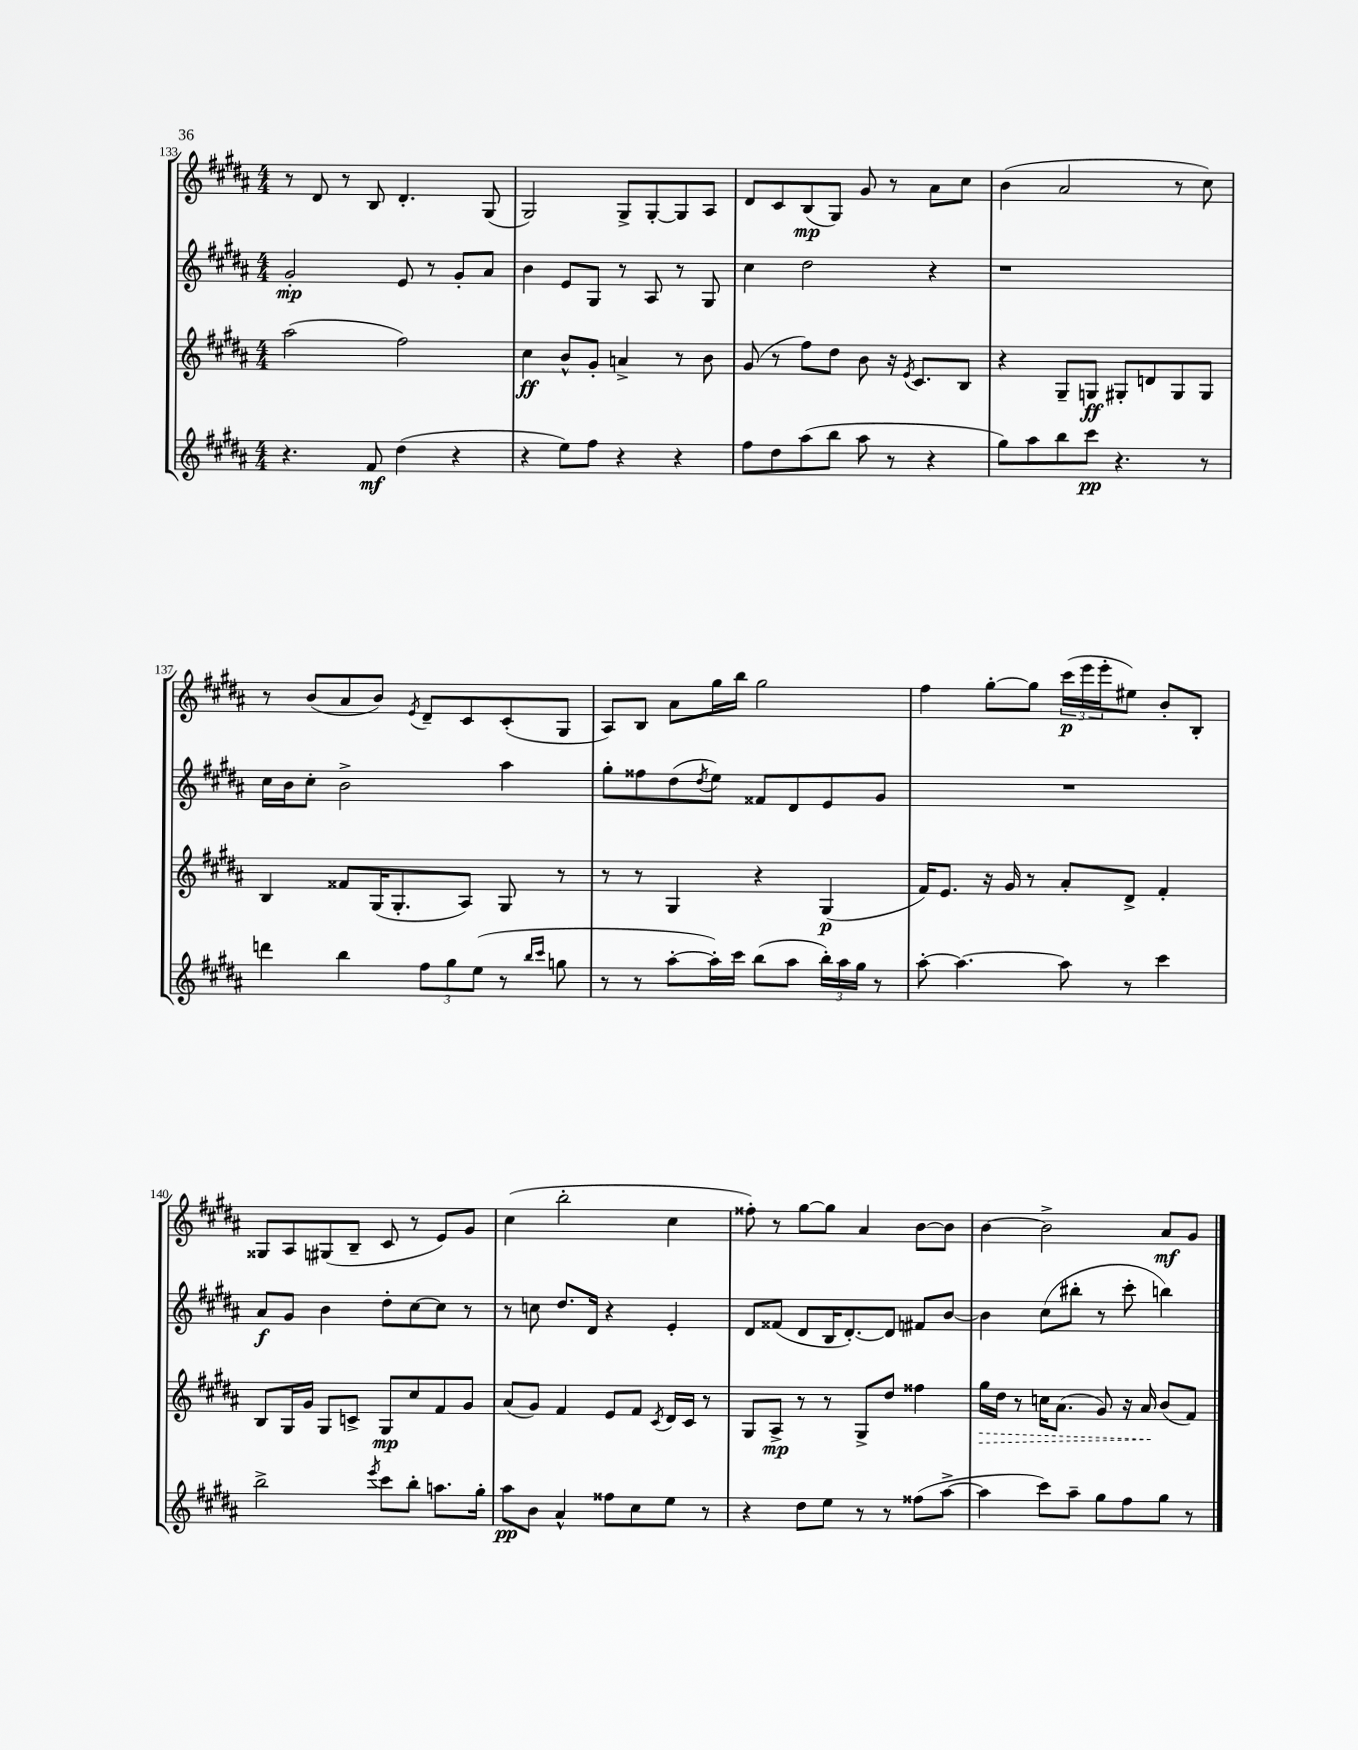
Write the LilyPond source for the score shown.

<<
\new StaffGroup <<
\new Staff = "s0" {
    \clef treble \key b \major \numericTimeSignature \time 4/4
    r8 dis'8 r8 b8 dis'4.-. gis8( |
    gis2) gis8-> gis8~-. gis8 ais8 |
    dis'8 cis'8 b8\mp( gis8) gis'8 r8 ais'8 cis''8 |
    b'4( ais'2 r8 cis''8) |
    r8 b'8( ais'8 b'8) \acciaccatura { e'8 } dis'8-- cis'8 cis'8-.( gis8 |
    ais8) b8 ais'8 gis''16 b''16 gis''2 |
    fis''4 gis''8~-. gis''8 \tuplet 3/2 { cis'''16\p( e'''16 e'''16-. } eis''8) b'8-. b8-. |
    gisis8 ais8 gis8( b8-- cis'8 r8 e'8) gis'8 |
    cis''4( b''2-. cis''4 |
    fisis''8-.) r8 gis''8~ gis''8 ais'4 b'8~ b'8 |
    b'4~ b'2-> ais'8\mf gis'8 \bar "|." |
}
\new Staff = "s1" {
    \clef treble \key b \major \numericTimeSignature \time 4/4
    gis'2-.\mp e'8 r8 gis'8-. ais'8 |
    b'4 e'8 gis8 r8 ais8 r8 gis8 |
    cis''4 dis''2 r4 |
    r1 |
    cis''16 b'16 cis''8-. b'2-> ais''4 |
    gis''8-. fisis''8 dis''8( \acciaccatura { dis''8 } e''8) fisis'8 dis'8 e'8 gis'8 |
    R1 |
    ais'8\f gis'8 b'4 dis''8-. cis''8~ cis''8 r8 |
    r8 c''8 dis''8. dis'16 r4 e'4-. |
    dis'8 fisis'8( dis'8 b16 dis'8.~-.) dis'8 fis'8 b'8~ |
    b'4 cis''8( bis''8-. r8 cis'''8-. b''4) \bar "|." |
}
\new Staff = "s2" {
    \clef treble \key b \major \numericTimeSignature \time 4/4
    ais''2( fis''2) |
    cis''4\ff b'8-^ gis'8-. a'4-> r8 b'8 |
    gis'8( r8 fis''8) dis''8 b'8 r16 \acciaccatura { e'8 } cis'8. b8 |
    r4 gis8-- g8\ff gis8-. d'8 gis8 gis8 |
    b4 fisis'8 gis16( gis8.-. ais8) gis8 r8 |
    r8 r8 gis4 r4 gis4\p( |
    fis'16) e'8. r16 gis'16 r8 ais'8-. dis'8-> fis'4-. |
    b8 gis16 gis'16 gis8 c'8-> gis8\mp cis''8 fis'8 gis'8 |
    ais'8( gis'8) fis'4 e'8 fis'8 \acciaccatura { cis'8 } dis'16 cis'16 r8 |
    gis8 ais8->\mp r8 r8 gis8-> dis''8 fisis''4 |
    \once \override Hairpin.style = #'dashed-line gis''16\> dis''16 r8 c''16 ais'8.( gis'8) r16 ais'16\! b'8( fis'8) \bar "|." |
}
\new Staff = "s3" {
    \clef treble \key b \major \numericTimeSignature \time 4/4
    r4. fis'8\mf dis''4( r4 |
    r4 e''8) fis''8 r4 r4 |
    fis''8 dis''8 ais''8( b''8 ais''8 r8 r4 |
    gis''8) ais''8 b''8 cis'''8\pp r4. r8 |
    d'''4 b''4 \tuplet 3/2 { fis''8 gis''8 e''8( } r8 \grace { b''16 cis'''16 } g''8 |
    r8 r8 ais''8~-. ais''16-.) cis'''16 b''8( ais''8 \tuplet 3/2 { b''16-.) ais''16 gis''16 } r8 |
    ais''8~-. ais''4.~ ais''8 r8 cis'''4 |
    b''2-> \acciaccatura { e'''8 } cis'''8 b''8-. a''8. gis''16-. |
    ais''8\pp b'8 ais'4-^ fisis''8 cis''8 e''8 r8 |
    r4 dis''8 e''8 r8 r8 fisis''8( ais''8~-> |
    ais''4 cis'''8) ais''8-- gis''8 fis''8 gis''8 r8 \bar "|." |
}
>>
>>
\layout { \context { \Score currentBarNumber = #133 } }
